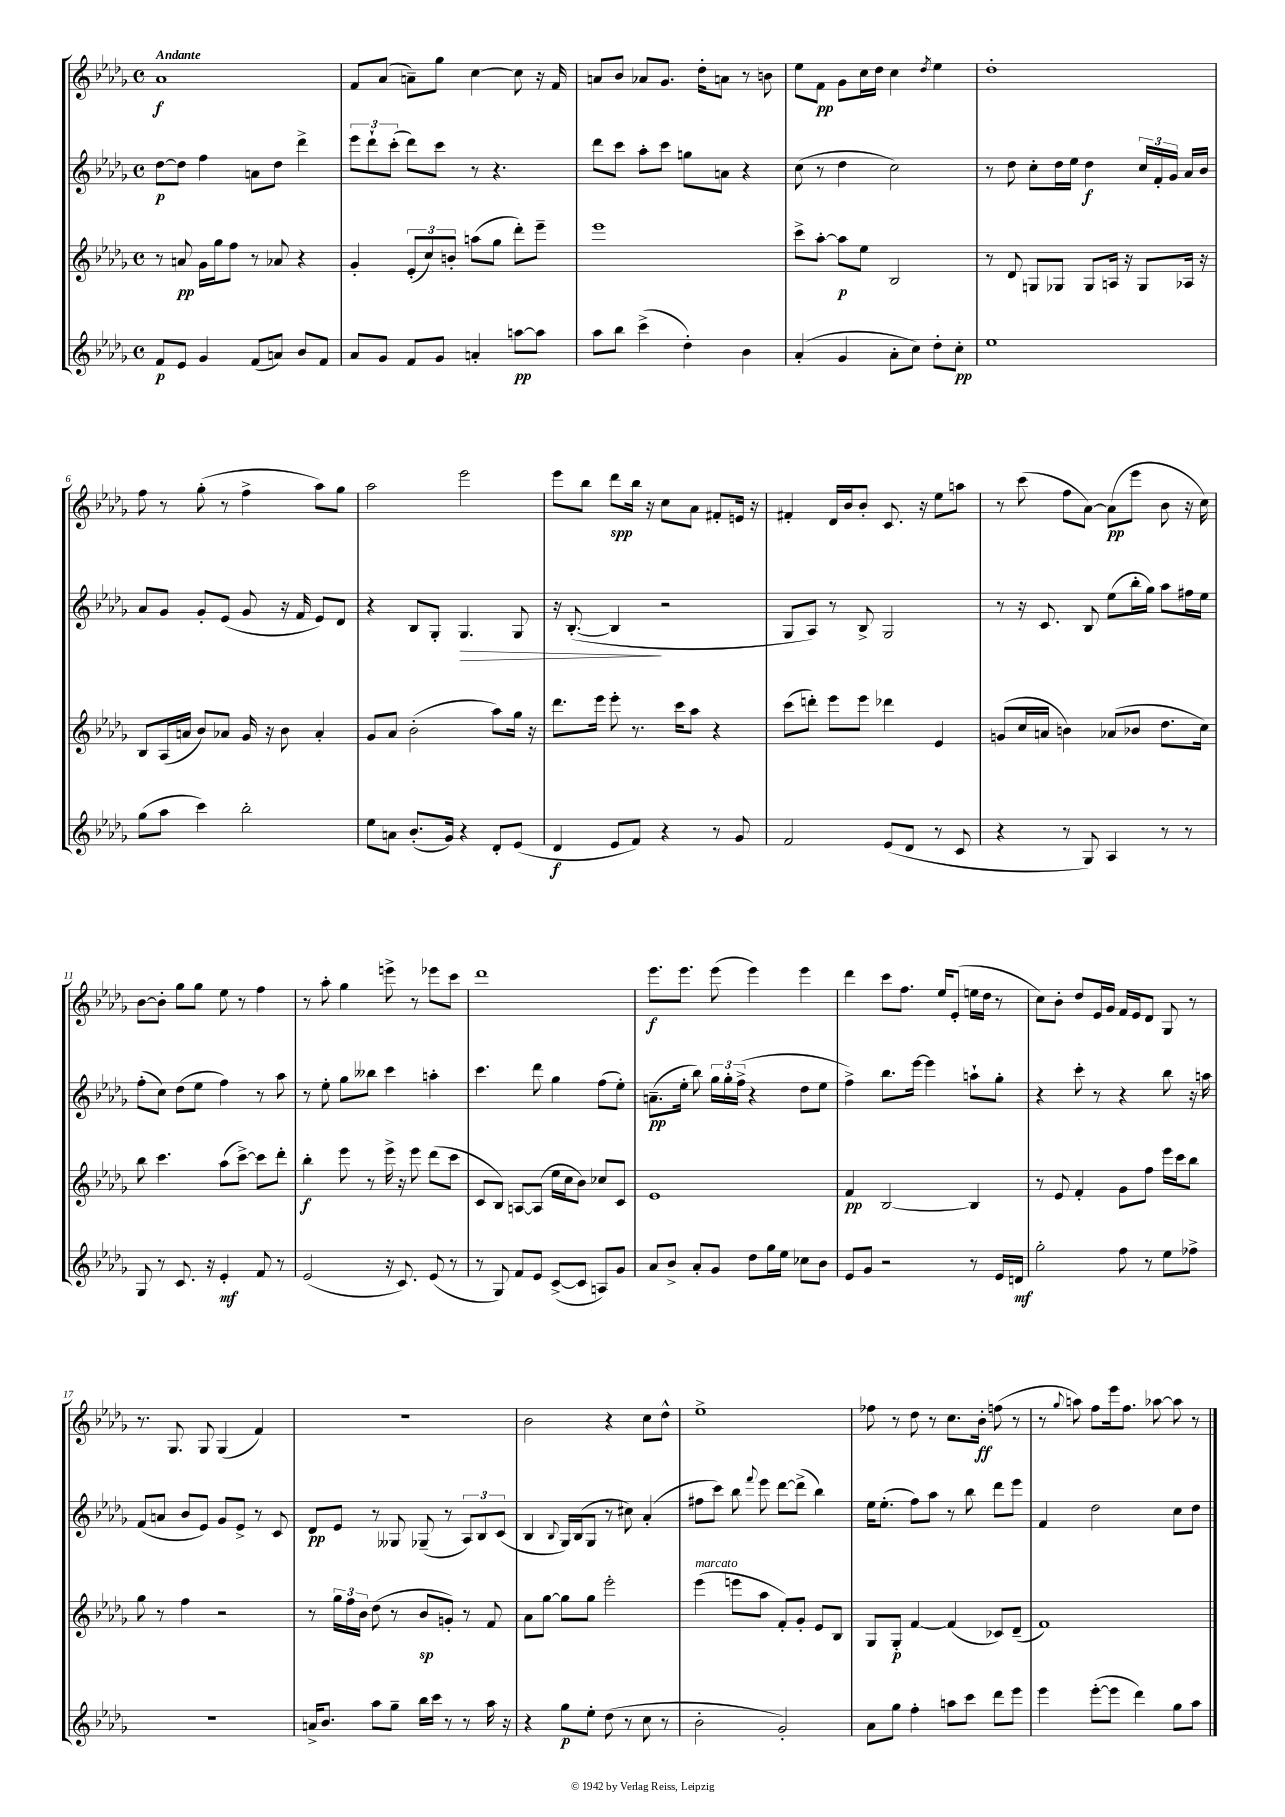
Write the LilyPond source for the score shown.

<<
\new StaffGroup <<
\new Staff = "s0" {
    \clef treble \key des \major \defaultTimeSignature \time 4/4 \tempo "Andante"
    \autoBeamOff aes'1\f |
    f'8[ aes'8]( a'8[--) ges''8] c''4~ c''8 r16 f'16 |
    a'8[ bes'8] aes'8[ ges'8.] des''16[-. a'8] r8 b'8 |
    ees''8[ f'8]\pp ges'8[ c''16 des''16] c''4 \acciaccatura { des''8 } ees''4 |
    des''1-. |
    f''8 r8 ges''8-.( r8 f''4-> aes''8[) ges''8] |
    aes''2 ees'''2 |
    ees'''8[ bes''8] des'''8[\spp bes''16] r16 c''8[ aes'8] fis'8[-. e'16] r16 |
    fis'4-. des'16[ bes'16 bes'8]-. c'8. r16 ees''8[ a''8] |
    r8 c'''8( f''8[ aes'8]~) aes'8[\pp( ees'''8] bes'8 r16 c''16) |
    bes'8[~ bes'8]-. ges''8[ ges''8] ees''8 r8 f''4 |
    r8 aes''8-. ges''4 e'''8-> r8 ees'''8[ c'''8] |
    des'''1 |
    ees'''8.[\f ees'''8.] ees'''8( ees'''4) ees'''4 |
    des'''4 c'''8[ f''8.] ees''16[ ees'8]-.( e''16[ des''16] r8 |
    c''8[) bes'8]-. des''8[ ees'16 ges'16] f'16[ ees'16 des'8] ges8 r8 |
    r8. ges8. ges8 ges4( f'4) |
    R1 |
    bes'2 r4 c''8[ des''8]-^ |
    ees''1-> |
    fes''8 r8 des''8 r8 c''8.[ bes'16]-.\ff f''8( r8 |
    r8 \appoggiatura { ges''8 } a''8) f''8[ ees'''16 f''8.] aes''8~ aes''8 r8 \bar "|." |
}
\new Staff = "s1" {
    \clef treble \key des \major \defaultTimeSignature \time 4/4
    \autoBeamOff des''8[~\p des''8] f''4 a'8[ des''8] des'''4-> |
    \tuplet 3/2 { ees'''8[ des'''8-! c'''8]-.( } des'''8[) c'''8] r8 r4. |
    des'''8[ c'''8] aes''8[-. c'''8] g''8[ a'8] r4 |
    c''8( r8 des''4 c''2) |
    r8 des''8 c''8[-. des''16 ees''16] des''4\f \tuplet 3/2 { c''16[ f'16-. ges'16] } aes'16[ bes'16] |
    aes'8[ ges'8] ges'8[-. ees'8]( ges'8 r16 f'16 ees'8[) des'8] |
    r4 bes8[ ges8]-. ges4.\> ges8 |
    r16 bes8.~-.( bes4\! r2 |
    ges8[ aes8]) r8 bes8-> ges2 |
    r8 r16 c'8. bes8 ees''8[( bes''16-. ges''16]) aes''8[ fis''16 ees''16] |
    f''8[-.( c''8]) des''8[( ees''8] f''4) r8 aes''8 |
    r8 ees''8-. ges''8[ beses''8] c'''4 a''4-. |
    c'''4. des'''8 ges''4 f''8[( ees''8]-.) |
    a'8.[--\pp( ees''16]-. bes''8) \tuplet 3/2 { ges''16[ ges''16-. f''16]->( } r4 des''8[ ees''8] |
    f''4->) bes''8.[ ees'''16]~ ees'''4 a''8[-! ges''8]-. |
    r4 c'''8-. r8 r4 bes''8 r16 a''16 |
    f'8[( a'8] bes'8[ ees'8]) ges'8[ ees'8]-> r8 c'8 |
    des'8[\pp ees'8] r8 geses8 ges8--( r8 \tuplet 3/2 { aes8[) bes8 c'8]( } |
    bes4 \appoggiatura { bes8 } ges16[) bes16( ges8] r8 cis''8) aes'4-.( |
    fis''8[ c'''8]) bes''8 \appoggiatura { f'''8 } ees'''8 des'''8[~ des'''8]->( bes''4) |
    ees''16[ ees''8.]-.( f''8[) aes''8] r8 bes''8 des'''8[ ees'''8] |
    f'4 des''2 c''8[ des''8] \bar "|." |
}
\new Staff = "s2" {
    \clef treble \key des \major \defaultTimeSignature \time 4/4
    \autoBeamOff r8 a'8\pp ges'16[ ges''16 f''8] r8 aes'8 r4 |
    ges'4-. \tuplet 3/2 { ees'8[-.( c''8) b'8]-. } a''8[( ges''8] des'''8[-.) ees'''8]-- |
    ees'''1 |
    c'''8[-> aes''8]~-. aes''8[\p ees''8] bes2 |
    r8 des'8 g8[ ges8] ges8[ a16] r16 ges8[ aes16] r16 |
    bes8[ aes16( a'16] bes'8[) aes'8] ges'16 r16 bes'8 aes'4-. |
    ges'8[ aes'8] bes'2-.( aes''8[) ges''16] r16 |
    des'''8.[ ees'''16] ees'''8-. r8. c'''16[ aes''8] r4 |
    c'''8[( d'''8]-.) ees'''8[ ees'''8] des'''4 ees'4 |
    g'8[( c''16 a'16] b'4) aes'8[( bes'8] des''8.[ c''16]) |
    bes''8 c'''4. aes''8[( c'''8]~->) c'''8[ des'''8]-. |
    bes''4-.\f ees'''8 r8 ees'''16-> r16 ees'''8 des'''8[( c'''8] |
    c'8[ bes8]) a8[~ a8]( ees''16[ c''16 bes'8]) ces''8[ c'8] |
    ees'1 |
    f'4\pp bes2~ bes4 |
    r8 ees'8 f'4-. ges'8[ f''8] ees'''16[ c'''16 bes''8] |
    ges''8 r8 f''4 r2 |
    r8 \tuplet 3/2 { ges''16[ f''16 bes'16] } des''8( r8 bes'8[\sp g'8]-.) r8 f'8 |
    aes'8[ ges''8]~ ges''8[ ges''8] ees'''2-. |
    ees'''4^\markup { \italic "marcato" }( e'''8[ aes''8] f'8[-.) ges'8]-. ees'8[ bes8] |
    ges8[ ges8]-.\p f'4~ f'4( ces'8[) des'8]--( |
    f'1) \bar "|." |
}
\new Staff = "s3" {
    \clef treble \key des \major \defaultTimeSignature \time 4/4
    \autoBeamOff f'8[\p ees'8] ges'4 f'8[( a'8]) bes'8[ f'8] |
    aes'8[ ges'8] f'8[ ges'8] a'4-. a''8[~\pp a''8] |
    aes''8[ bes''8] c'''4->( des''4-.) bes'4 |
    aes'4-.( ges'4 aes'8[-. c''8]) des''8[-. c''8]-.\pp |
    ees''1 |
    ges''8[( aes''8] c'''4) bes''2-. |
    ees''8[ a'8] bes'8.[-.( ges'16]) r4 des'8[-. ees'8]( |
    des'4\f ees'8[ f'8]) r4 r8 ges'8 |
    f'2 ees'8[( des'8] r8 c'8 |
    r4 r8 ges8) aes4 r8 r8 |
    ges8 r8 c'8. r16 ees'4-.\mf f'8 r8 |
    ees'2( r16 c'8.) ees'8( r8 |
    r8 ges8) f'8[ ees'8] c'8[~->( c'8] a8[) ges'8] |
    aes'8[ bes'8]-> aes'8[-. ges'8] des''8[ ges''16 ees''16] ces''8[ bes'8] |
    ees'8[ ges'8] r2 r8 ees'16[ d'16]\mf |
    ges''2-. f''8 r8 ees''8[ fes''8]-> |
    R1 |
    a'16[-> bes'8.] aes''8[ ges''8]-- bes''16[ c'''16] r8 r8 aes''16 r16 |
    r4 ges''8[\p ees''8]-. des''8( r8 c''8 r8 |
    bes'2-. ges'2-.) |
    aes'8[ ges''8] f''4-. a''8[ c'''8] des'''8[ ees'''8] |
    ees'''4 ees'''8[~-.( ees'''8] des'''4) ges''8[ aes''8] \bar "|." |
}
>>
>>
